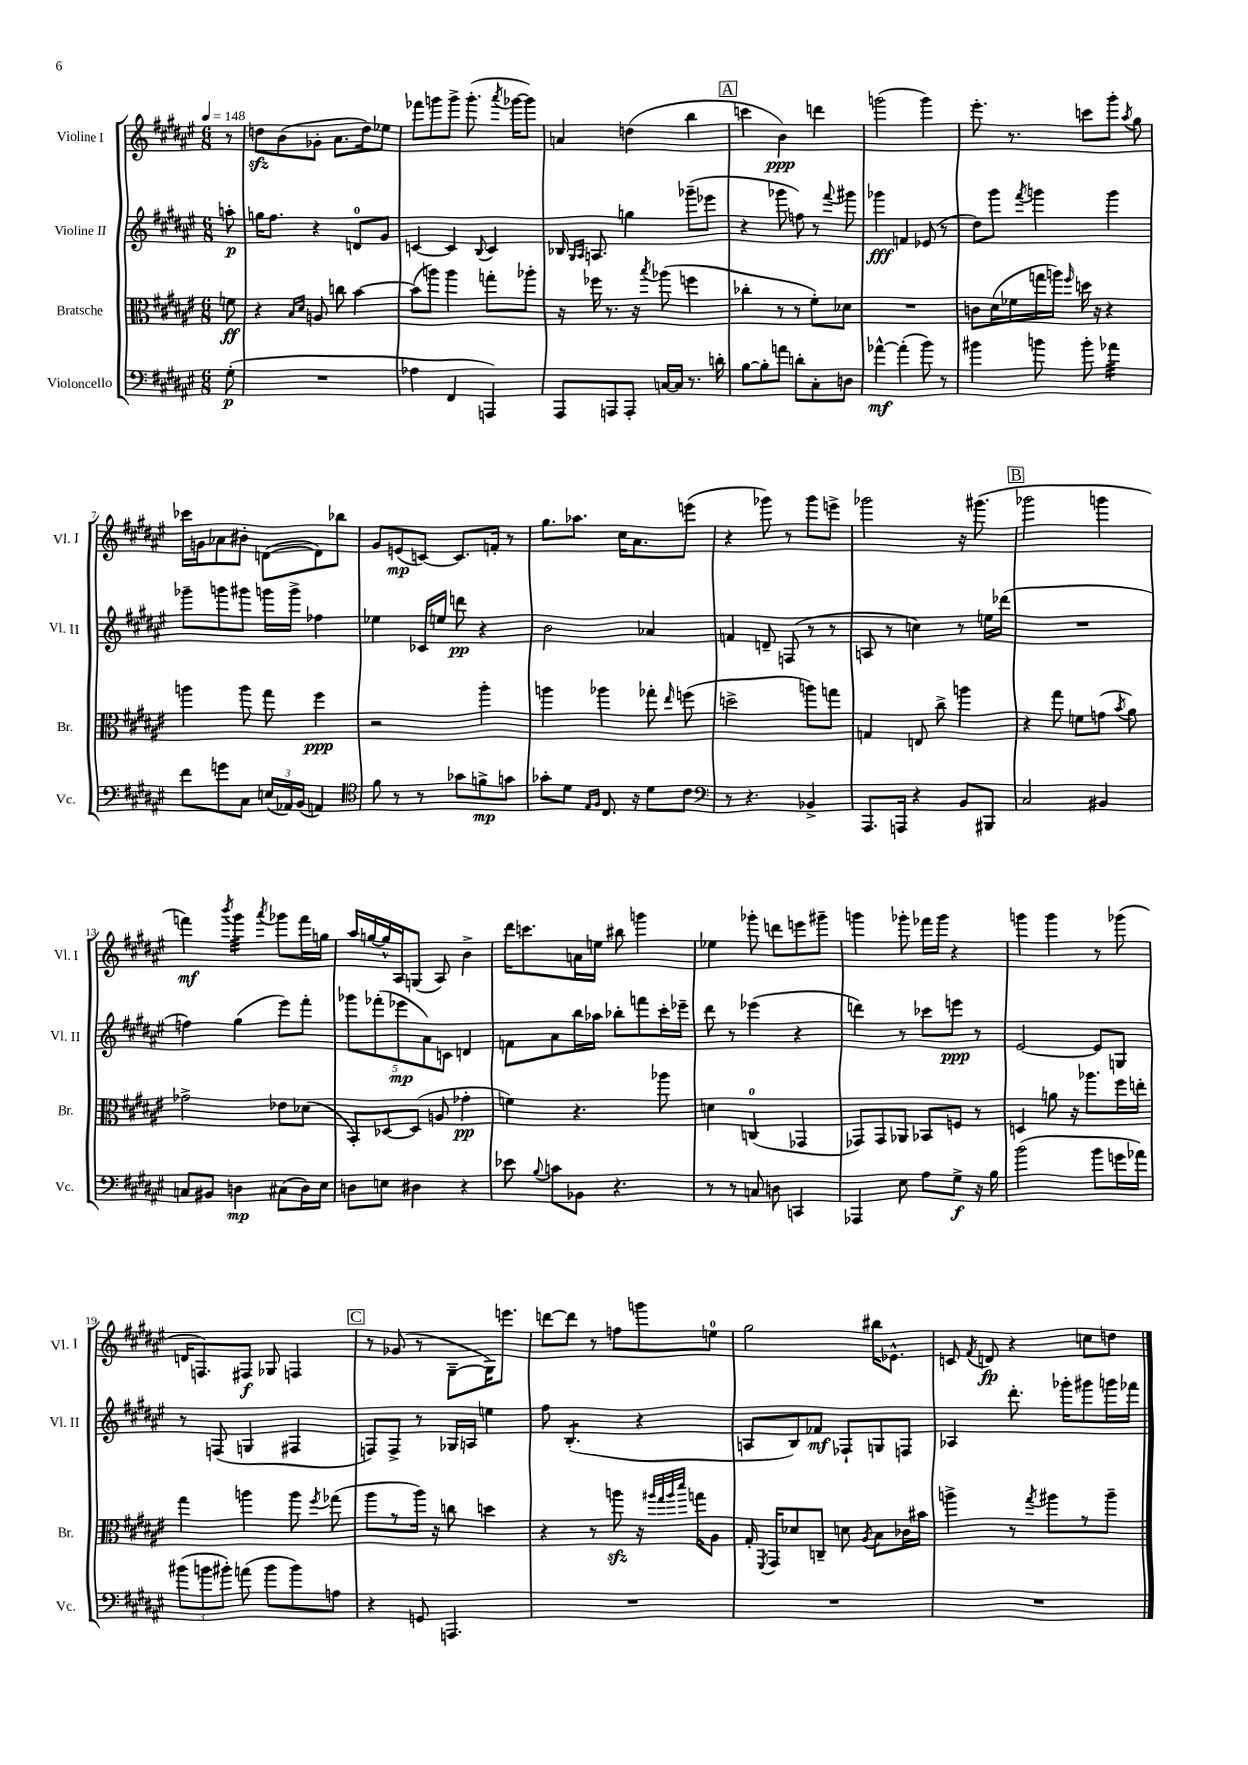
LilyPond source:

<<
\new StaffGroup <<
\new Staff = "s0" \with { instrumentName = "Violine I" shortInstrumentName = "Vl. I" } {
    \clef treble \key fis \major \numericTimeSignature \time 6/8 \partial 8 \tempo 4 = 148
    \autoBeamOff r8 |
    d''8[\sfz b'8( ges'8]-. ais'8.[ d''16) ees''8] |
    fes'''8[ g'''8 g'''8]-> g'''8.-.( \acciaccatura { ais'''8 } ges'''16[~ ges'''8]) |
    a'4 d''4( b''4 |
    \mark \markup { \box "A" } c'''4 b'4\ppp) d'''4 |
    g'''2( g'''4) |
    eis'''8.-. r8. c'''8[ gis'''8]-. \acciaccatura { ais''8 } gis''8 |
    ces'''16[ g'16 aes'8 bis'8]-. d'8[~( d'8) bes''8] |
    gis'8[ e'8\mp( c'8]~) c'8.[ f'16]-. r8 |
    gis''8.[ aes''8.] cis''16[ ais'8. e'''8]( |
    r4 ges'''8) r8 ges'''8[ e'''8]-> |
    ges'''2 r16 gis'''8.( |
    \mark \markup { \box "B" } ges'''2 g'''4 |
    f'''4\mf) \acciaccatura { b'''8 } gis'''4:32 \acciaccatura { ais'''8 } ges'''8[ f'''16 g''16] |
    ais''16[ g''16~ g''16-^ ais16 g8]( ais8) b'4-> |
    dis'''16[ c'''8. a'16 e''16] bis''8 g'''4 |
    ees''4 ges'''8-. d'''8[ e'''8 gis'''8]-- |
    g'''4 ges'''8-. fes'''16[ ges'''16] r4 |
    g'''4 g'''4 r8 ges'''8( |
    d'16[ f8.) fis8]\f ges8 f4 |
    \mark \markup { \box "C" } r8 ges'8( r8 gis8[~-- gis16) e'''8.] |
    d'''8[~ d'''8] r8 f''8[ g'''8 e''8]-0 |
    gis''2 bis''16[ ees'8.]-^ |
    c'8 \acciaccatura { fis'8 } d'8\fp r4 c''8[ d''8] \bar "|." |
}
\new Staff = "s1" \with { instrumentName = "Violine II" shortInstrumentName = "Vl. II" } {
    \clef treble \key fis \major \numericTimeSignature \time 6/8 \partial 8
    \autoBeamOff a''8-.\p |
    g''16[ fis''8.] r4 d'8[-0 gis'8] |
    c'4~ c'4 \appoggiatura { b8 } c'4 |
    bes16 \grace { gis16[ ais16] } a8. g''4 ges'''8[--( ees'''8] |
    \mark \markup { \box "A" } r4 ges'''8 f''8) r8 \appoggiatura { fis'''8 } gis'''8 |
    ges'''4\fff f'4 ees'8( r8 |
    dis''8[) gis'''8] \acciaccatura { fis'''8 } g'''4 g'''4 |
    ges'''8[-- g'''8 gis'''8] g'''16[ g'''16]-> fes''4 |
    ees''4 ces'16[ e''16] d'''8\pp r4 |
    b'2 aes'4 |
    f'4 d'8-- f8( r8 r8 |
    a8 r8 c''4) r8 e''16[ des'''16]( |
    \mark \markup { \box "B" } R2. |
    f''4) gis''4( eis'''8[) fis'''8]-. |
    \tuplet 5/4 { ges'''8[ fes'''8-.( ees'''8\mp ais'8) c'8] } d'4 |
    f'8[ ais'8 b''16 aes''16] bes''8[-. f'''8 cis'''16-. ees'''16]-- |
    dis'''8 r8 ees'''4( r4 |
    d'''4) r8 ces'''8[ e'''8]\ppp r8 |
    eis'2~ eis'8[ g8] |
    r8 f8( g4 fis4 |
    \mark \markup { \box "C" } f8[) f8]-> r8 ges16[ a16] e''4 |
    fis''8 b4.:8-.( r4 |
    a8[ b8) fes'8]\mf fes8[-! g8 f8] |
    aes4 dis'''8.-. ges'''16[-. gis'''8 g'''16 fes'''16] \bar "|." |
}
\new Staff = "s2" \with { instrumentName = "Bratsche" shortInstrumentName = "Br." } {
    \clef alto \key fis \major \numericTimeSignature \time 6/8 \partial 8
    \autoBeamOff f'8\ff |
    r4 \grace { b16[ dis'16] } a8 c''8 b'4~ |
    b'8[( a''8]) a''4 g''8[-. aes''8]-. |
    r16 fes''16 r8. r16 \acciaccatura { b''8 } aes''8( f''4 |
    \mark \markup { \box "A" } ces''4-. r8 r8 fis'8[-.) des'8] |
    R2. |
    c'8[ dis'16( fes'16 g''16 a''16]) \grace { fis''16 } d''16 r16 r4 |
    a''4 a''8 gis''8 fis''4\ppp |
    r2 ais''4-. |
    a''4 aes''4 ges''8-. \grace { eis''16 } f''8( |
    d''2-> a''8[) g''8] |
    g4 e8 cis''8-> a''4 |
    \mark \markup { \box "B" } r4 gis''8 f'8[ g'8]( \acciaccatura { b'8 } ais'8) |
    ges'2-> ees'8[ des'8]( |
    b,8[-.) des8~ des8]( a8 ges'4-.\pp |
    f'4) r4. aes''8 |
    d'4 c4-0( ges,4 |
    ges,8[) ges,8 aes,8] bes,8[ f8] r8 |
    d4 a'8 r16 aes''8.[ fis''16 e''16]-. |
    gis''4 a''4 a''8 \acciaccatura { fis''8 } ges''8( |
    \mark \markup { \box "C" } ais''8[ r8 ais''16]) r16 c''8 d''4 |
    r4 r8 a''8\sfz r16 \grace { ais''32[ gis''32 ais''32 dis'''32] } g''16[ ais8] |
    gis16-. \acciaccatura { fis,8 } gis,16[ des'8 c8]-- d'8 \acciaccatura { ais8 } b8[ ces'16 bis'16] |
    a''4-> r8 \acciaccatura { gis''8 } ais''8[ r8 ais''8]-- \bar "|." |
}
\new Staff = "s3" \with { instrumentName = "Violoncello" shortInstrumentName = "Vc." } {
    \clef bass \key fis \major \numericTimeSignature \time 6/8 \partial 8
    \autoBeamOff gis8-.\p( |
    R2. |
    aes4 fis,4 a,,4) |
    ais,,8[ a,,8 a,,8]-. c16[~ c16] r8. d'16-. |
    \mark \markup { \box "A" } b8[~ b8-. a'8] d'8[-. cis8-. d8] |
    aes'4~-^\mf aes'4-.( b'8) r8 |
    bis'4 b'8 b'8-. aes'4:32 |
    fis'8[ g'8 cis8] \tuplet 3/2 { e16[( aes,16) b,16]( } a,4) |
    \clef tenor fis'8 r8 r8 ges'8[ f'8->\mp g'8] |
    ges'8[-. dis'8] \grace { eis16[ fis16] } cis8. r16 dis'8[ cis'8] |
    \clef bass r8 r4. bes,4-> |
    ais,,8.[ a,,16] r4 b,8[ bis,,8] |
    \mark \markup { \box "B" } cis2 bis,4 |
    c8[ bis,8] d4\mp cis8[( d16) eis16] |
    d8[ e8] dis4 r4 |
    ees'8 \appoggiatura { b8 } c'8[ bes,8] r4. |
    r8 r8 c8 d8 c,4 |
    aes,,4 eis8 ais8[ gis8]->\f r16 b16 |
    b'2( b'8[ g'16 aes'16]) |
    \tuplet 3/2 { bis'8[( b'8 bis'8]-.) } a'8( bis'8[ bis'8) a8] |
    \mark \markup { \box "C" } r4 g,8 a,,4. |
    R2. |
    R2. |
    R2. \bar "|." |
}
>>
>>
